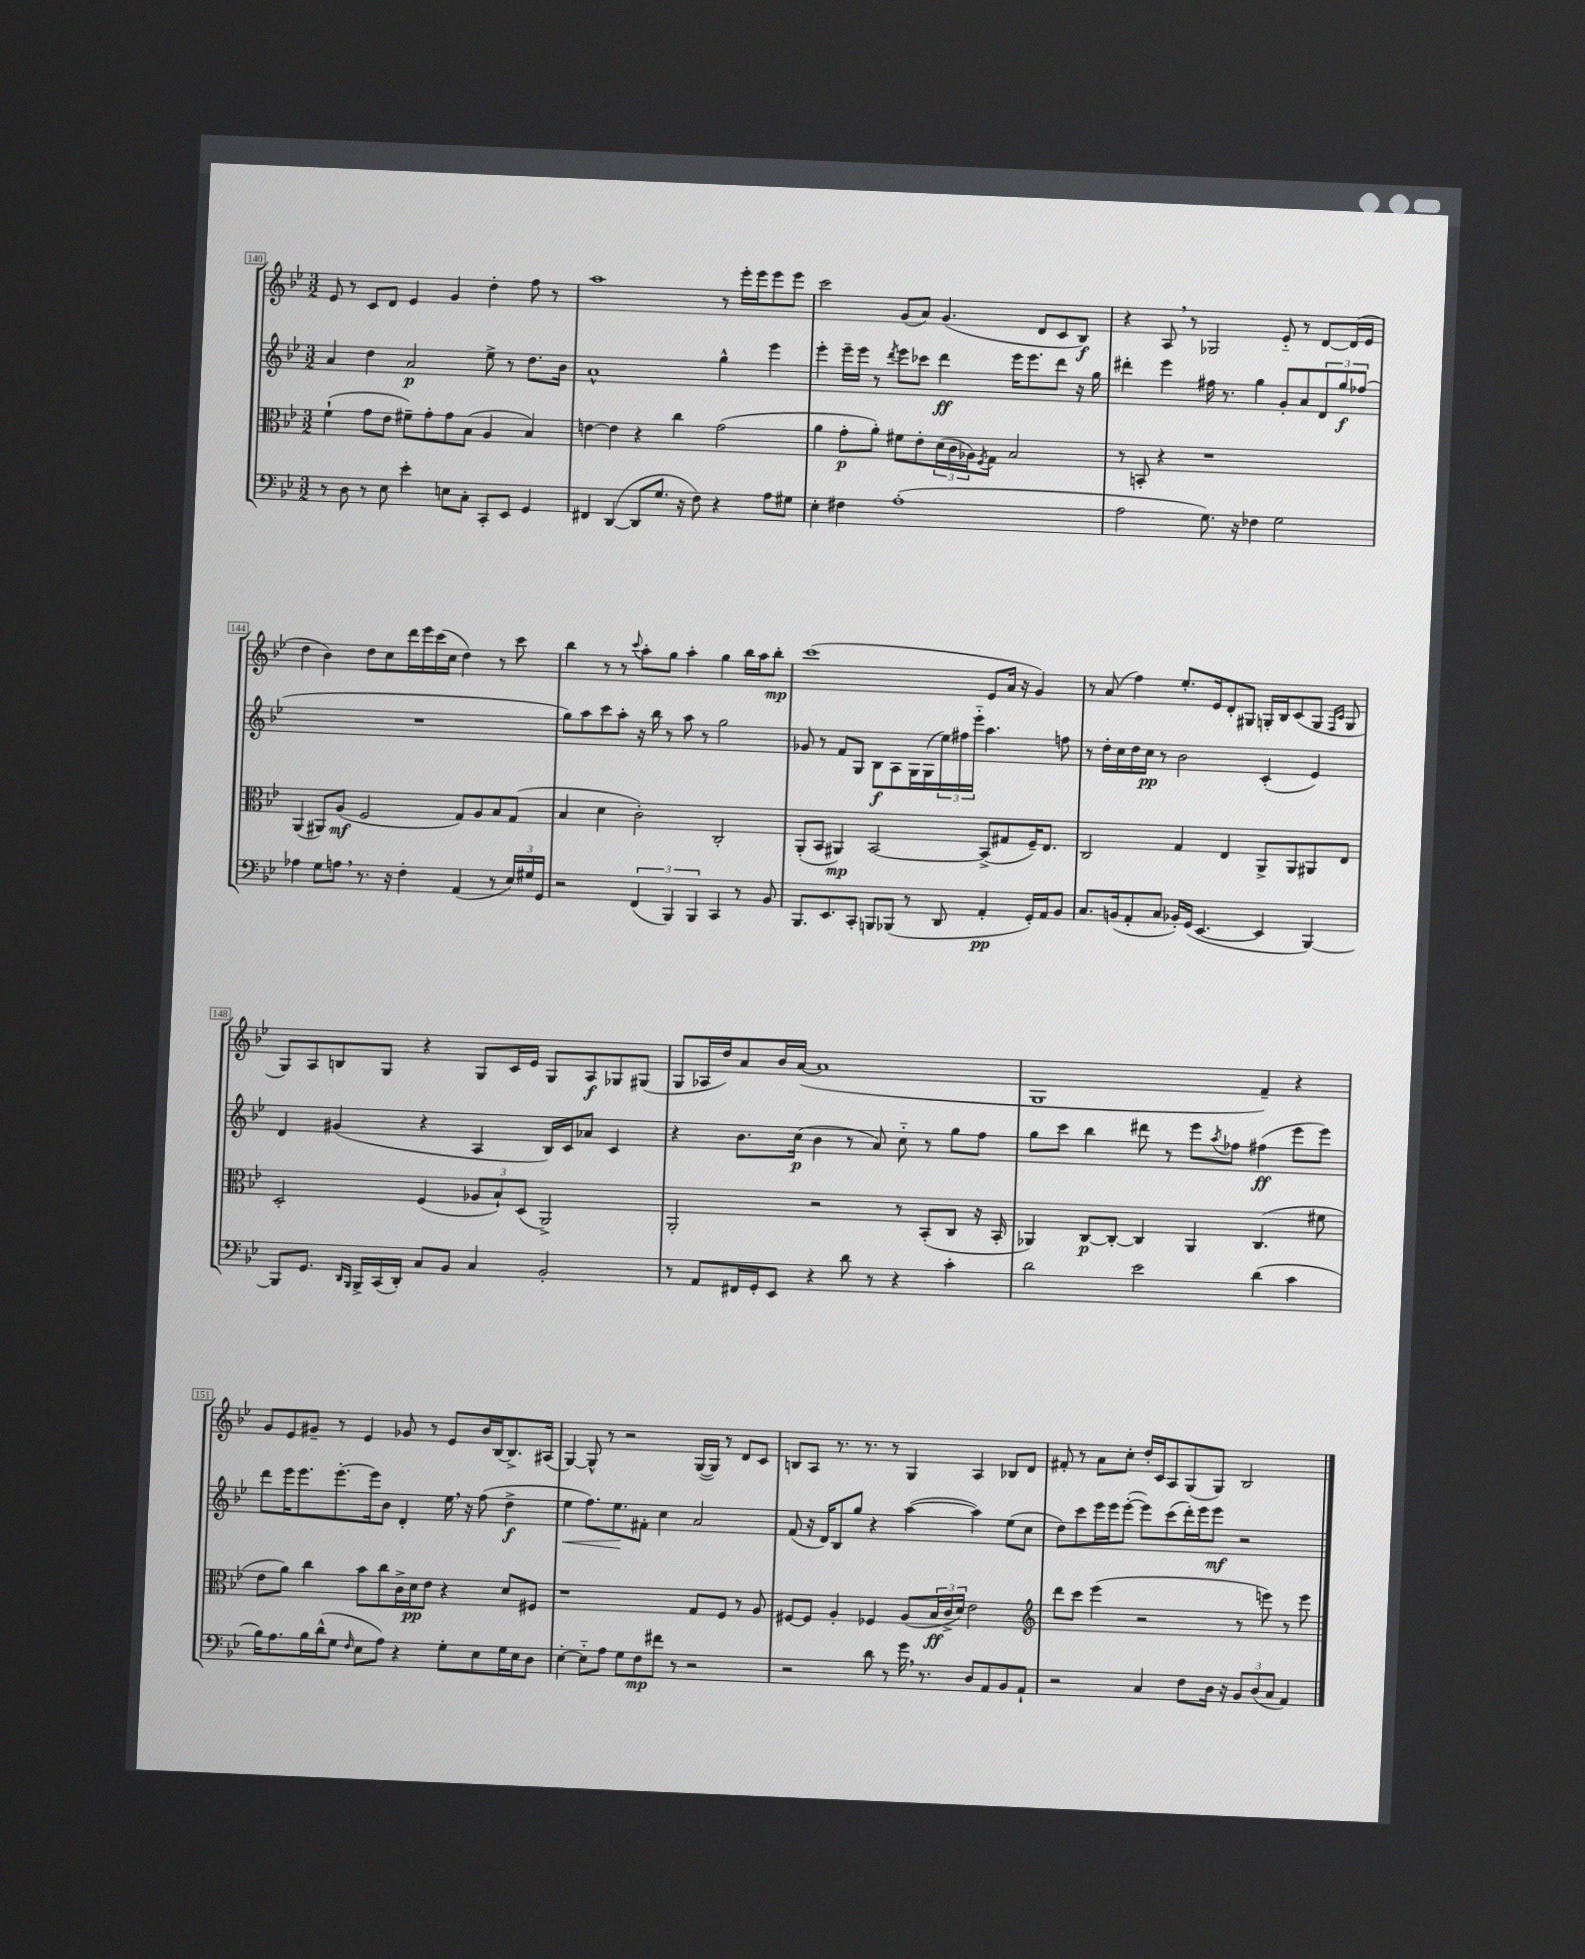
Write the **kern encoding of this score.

**kern	**dynam	**kern	**dynam	**kern	**dynam	**kern	**dynam
*part4	*part4	*part3	*part3	*part2	*part2	*part1	*part1
*staff4	*staff4	*staff3	*staff3	*staff2	*staff2	*staff1	*staff1
*clefF4	*	*clefC3	*	*clefG2	*	*clefG2	*
*k[b-e-]	*	*k[b-e-]	*	*k[b-e-]	*	*k[b-e-]	*
*M3/2	*	*M3/2	*	*M3/2	*	*M3/2	*
=140	=140	=140	=140	=140	=140	=140	=140
8r	.	(4f`\	.	4a/	.	8e-/	.
8D\	.	.	.	.	.	8r	.
8r	.	8g\L	.	4dd\	.	8c/L	.
8E-\	.	8e-\J	.	.	.	8d/J	.
4e-'\	.	8f#X~\L)	.	2a/	p	4e-/	.
.	.	8g'\	.	.	.	.	.
8En\L	.	8g\	.	.	.	4g/	.
8C'\J	.	(8B-\J	.	.	.	.	.
8CC'/L	.	4A/	.	8ee-^\	.	4dd'\	.
8EE-/J	.	.	.	8r	.	.	.
4GG/	.	4B-/)	.	8.dd\L	.	8ff\	.
.	.	.	.	.	.	8r	.
.	.	.	.	16b-\Jk	.	.	.
=141	=141	=141	=141	=141	=141	=141	=141
4FF#X/	.	[4en\	.	1a^^	.	1aa	.
([4DD/	.	4e\]	.	.	.	.	.
8DD/L]	.	4r	.	.	.	.	.
8.G/J	.	.	.	.	.	.	.
.	.	4cc\	.	.	.	.	.
16r	.	.	.	.	.	.	.
8F\)	.	.	.	.	.	.	.
4r	.	(2g\	.	4gg^^\	.	8r	.
.	.	.	.	.	.	16eee-'\LL	.
.	.	.	.	.	.	16eee-\J	.
8A\L	.	.	.	4eee-\	.	8eee-\	.
8G#X\J	.	.	.	.	.	8eee-\J	.
=142	=142	=142	=142	=142	=142	=142	=142
4E-'\	.	4a\	.	4eee-'\	.	2ccc\	.
4F#X\	.	8g'\L	p	16eee-~\LL	.	.	.
.	.	.	.	16eee-\JJ	.	.	.
.	.	8a'\J)	.	8r	.	.	.
.	.	.	.	8qddd/	.	.	.
(1A'	.	8f#X\L	.	8eee-\L	.	(8g/L	.
.	.	8e-'\	.	8ccc-X\J	.	8a/J)	.
.	.	(24d\L	.	4ddd\	ff	(4.g/	.
.	.	24c\	.	.	.	.	.
.	.	24A-X\J)	.	.	.	.	.
.	.	8qF/	.	.	.	.	.
.	.	8G\J	.	.	.	.	.
.	.	2B-/	.	16eee-\KL	.	.	.
.	.	.	.	8.eee-\	.	.	.
.	.	.	.	.	.	8d/L	.
.	.	.	.	8ddd\J	.	8c/	.
.	.	.	.	16r	.	8B-/J)	f
.	.	.	.	16gg\	.	.	.
=143	=143	=143	=143	=143	=143	=143	=143
2A\	.	8r	.	4ddd#X'\	.	4r	.
.	.	8BBn'/	.	.	.	.	.
.	.	4r	.	4eee-\	.	8A,/	.
.	.	.	.	.	.	8r	.
8.G\)	.	1r	.	16ff#X\	.	2G-X/	.
.	.	.	.	8.r	.	.	.
16r	.	.	.	.	.	.	.
4F-X\	.	.	.	4gg\	.	.	.
2G\	.	.	.	8g'/L	.	8e-/	.
.	.	.	.	8a/	.	8r	.
.	.	.	.	12d/	.	[8d/L	.
.	.	.	.	12gg/	f	.	.
.	.	.	.	.	.	(16d/L]	.
.	.	.	.	(12ff-X/J	.	.	.
.	.	.	.	.	.	16e-/JJ	.
!!LO:LB:g=z
=144	=144	=144	=144	=144	=144	=144	=144
4A-X\	.	(4AA/	.	1.r	.	4dd\	.
8G\L	.	8AA#X/L)	.	.	.	4b-\)	.
8An,\J	.	(8A/J	mf	.	.	.	.
8.r	.	2F/	.	.	.	8dd\L	.
.	.	.	.	.	.	8cc\	.
16r	.	.	.	.	.	.	.
4F'\	.	.	.	.	.	16ddd\L	.
.	.	.	.	.	.	16eee-\	.
.	.	.	.	.	.	(16ccc\	.
.	.	.	.	.	.	16cc\JJ	.
(4AA/	.	8G/L)	.	.	.	4dd\)	.
.	.	8A/	.	.	.	.	.
8r	.	8B-/	.	.	.	8r	.
24E-/LL)	.	(8G/J	.	.	.	8ccc\	.
24G#X/	.	.	.	.	.	.	.
24GG/JJ	.	.	.	.	.	.	.
=145	=145	=145	=145	=145	=145	=145	=145
2r	.	4B-/	.	8gg\L)	.	4bb-\	.
.	.	.	.	8aa\	.	.	.
.	.	4d\	.	8ccc\	.	8r	.
.	.	.	.	8aa'\J	.	8r	.
.	.	.	.	.	.	8qqccc/	.
(6FF/	.	2c'\)	.	16r	.	8aa'\L	.
.	.	.	.	16bb-\	.	.	.
.	.	.	.	8r	.	8gg\J	.
6BBB-/)	.	.	.	.	.	.	.
.	.	.	.	8aa\	.	4aa'\	.
6BBB-/	.	.	.	.	.	.	.
.	.	.	.	8r	.	.	.
4CC/	.	2C'/	.	2gg\	.	4gg\	.
8r	.	.	.	.	.	16bb-\LL	.
.	.	.	.	.	.	16aa\J	.
8BB-/	.	.	.	.	.	8bb-'\J	mp
=146	=146	=146	=146	=146	=146	=146	=146
8.BBB-/L	.	(8AA'/L	.	8g-X/	.	(1ccc	.
.	.	8BB-/J	.	8r	.	.	.
8.EE-/	.	.	.	.	.	.	.
.	.	4AA#X/)	mp	8f/L	.	.	.
8CC'/J	.	.	.	8G/J	.	.	.
8BBBn/L	.	[2BB-/	.	8B-\L	f	.	.
(8BBB-X/J	.	.	.	8A\	.	.	.
8r	.	.	.	16G\L	.	.	.
.	.	.	.	(16G\	.	.	.
8DD/	.	.	.	24ee-\)	.	.	.
.	.	.	.	24ff#X\	.	.	.
.	.	.	.	24eee-\JJ	.	.	.
4AA'/	pp	(8BB-^/L]	.	4.aa\	.	8e-/L	.
.	.	8G#X/	.	.	.	16a/Jk	.
.	.	.	.	.	.	16r	.
16GG'/LL)	.	16F~/K)	.	.	.	4g/)	.
16AA/J	.	8.E-/J	.	.	.	.	.
8BB-/J	.	.	.	8ffn\	.	.	.
=147	=147	=147	=147	=147	=147	=147	=147
8.C/L	.	2C/	.	8r	.	8r	.
.	.	.	.	16dd'\LL	.	(8a/	.
(16BBn/k	.	.	.	16cc\	.	.	.
8AA'/	.	.	.	16dd\	.	4ff\)	.
.	.	.	.	16cc\JJ	pp	.	.
8C/J	.	.	.	8r	.	.	.
16BB-X'/LL)	.	4G/	.	2b-\	.	8.ee-'/L	.
(16GG/JJ	.	.	.	.	.	.	.
[4.EE-/	.	.	.	.	.	.	.
.	.	.	.	.	.	16e-/k	.
.	.	4E-/	.	.	.	8d'/	.
.	.	.	.	.	.	8G#X/J	.
4EE-/]	.	8AA^/L	.	(4c'/	.	16Gn'/LL	.
.	.	.	.	.	.	16B-/J	.
.	.	8AA/	.	.	.	(8c/	.
[4BBB-/)	.	8AA#X/	.	4e-/)	.	8G/J	.
.	.	.	.	.	.	16qqF/LL	.
.	.	.	.	.	.	16qqc/JJ	.
.	.	8E-/J	.	.	.	8G/	.
!!LO:LB:g=z
=148	=148	=148	=148	=148	=148	=148	=148
8BBB-/L]	.	2D'/	.	4d/	.	8G/L)	.
8.GG/J	.	.	.	.	.	8A/	.
.	.	.	.	(4g#X/	.	8Bn/	.
16qqDD/LL	.	.	.	.	.	.	.
16qqBBB-/JJ	.	.	.	.	.	.	.
16BBB-^/LL	.	.	.	.	.	.	.
(16CC/	.	.	.	.	.	8G/J	.
16DD'/JJ)	.	.	.	.	.	.	.
8C/L	.	(4F/	.	4r	.	4r	.
8BB-/J	.	.	.	.	.	.	.
4C/	.	12A-X/L	.	4A/	.	8G/L	.
.	.	12B-`/)	.	.	.	.	.
.	.	.	.	.	.	16c/L	.
.	.	(12D/J	.	.	.	.	.
.	.	.	.	.	.	16e-/JJ	.
2BB-'/	.	2AA^/)	.	16B-/LL)	.	8G/L	.
.	.	.	.	16c/J	.	.	.
.	.	.	.	8a-X/J	.	8A/	f
.	.	.	.	4c/	.	8G-X/	.
.	.	.	.	.	.	(8G#X/J	.
=149	=149	=149	=149	=149	=149	=149	=149
8r	.	2AA'/	.	4r	.	8G/L	.
8AA/L	.	.	.	.	.	16A-X/L	.
.	.	.	.	.	.	16dd/J)	.
16FF#X/L	.	.	.	8.b-\L	.	8a/	.
16GG'/J	.	.	.	.	.	.	.
8EE-/J	.	.	.	.	.	16b-/L	.
.	.	.	.	(16cc\Jk	p	([16a/JJ	.
4r	.	2r	.	4b-\	.	1a]	.
8d\	.	.	.	8r	.	.	.
8r	.	.	.	8a/)	.	.	.
4r	.	8r	.	8cc\	.	.	.
.	.	(8BB-'/L	.	8r	.	.	.
4c'\	.	8C/J	.	8gg\L	.	.	.
.	.	16r	.	8ff\J	.	.	.
.	.	16BB-'/	.	.	.	.	.
=150	=150	=150	=150	=150	=150	=150	=150
2d\	.	4AA-X/)	.	8gg\L	.	1G	.
.	.	.	.	8ccc\J	.	.	.
.	.	[8C/L	p	4bb-\	.	.	.
.	.	8C'/J_	.	.	.	.	.
2e-\	.	4C/]	.	8ddd#X\	.	.	.
.	.	.	.	8r	.	.	.
.	.	4AA-/	.	8eee-\L	.	.	.
.	.	.	.	8qaa/	.	.	.
.	.	.	.	8ff-X\J	.	.	.
(4d\	.	(4.C/	.	(4ff#X\	ff	4f~/)	.
4c\	.	.	.	8eee-\L	.	4r	.
.	.	8f#X\	.	8eee-\J)	.	.	.
!!LO:LB:g=z
=151	=151	=151	=151	=151	=151	=151	=151
16B-\KL)	.	8e-\L	.	8ddd\L	.	8g/L	.
8.A\	.	.	.	.	.	.	.
.	.	8a\J)	.	16eee-\K	.	8e-/	.
.	.	.	.	8.eee-\	.	.	.
16B-\L	.	4cc\	.	.	.	8g#X~/J	.
(16d^^\J	.	.	.	.	.	.	.
8G\J	.	.	.	[8.eee-'\	.	8r	.
16qqF/	.	.	.	.	.	.	.
8E-\L	.	8b-\L	.	.	.	4e-/	.
.	.	.	.	16eee-\k]	.	.	.
8A\J)	.	8cc\	.	8b-\J	.	.	.
4r	.	16c^\L	.	4d'/	.	8g-X/	.
.	.	16d\J	pp	.	.	.	.
.	.	8e-\J	.	.	.	8r	.
8G'\L	.	4r	.	16ee-,\	.	8e-/L	.
.	.	.	.	16r	.	.	.
8E-\	.	.	.	(8ff\	.	16b-/L	.
.	.	.	.	.	.	[16B-/J	.
16G\L	.	8d/L	.	4dd^\	f	8.B-^/]	.
16E-\J	.	.	.	.	.	.	.
8D\J	.	8F#X/J	.	.	.	.	.
.	.	.	.	.	.	(16A#X/Jk	.
=152	=152	=152	=152	=152	=152	=152	=152
!	!	!	!	!	!LO:HP:b	!	!
[4E-'\	.	1r	.	4ee-\	<	[4G/)	.
8E-\L]	.	.	.	8.ff\L)	.	8G^^/]	.
8A\J	.	.	.	.	.	8r	.
.	.	.	.	8.ee-\	.	.	.
8G\L	.	.	.	.	.	2r	.
8F\	mp	.	.	8f#X'\J	[	.	.
8f#X\J	.	.	.	4cc\	.	.	.
8r	.	.	.	.	.	.	.
2r	.	8G/L	.	2a/	.	([16G/LL	.
.	.	.	.	.	.	16G/JJ])	.
.	.	8F/J	.	.	.	8r	.
.	.	8r	.	.	.	8d/L	.
.	.	8A/	.	.	.	8c/J	.
=153	=153	=153	=153	=153	=153	=153	=153
2r	.	[8F#X/L	.	(8f/	.	8Bn/L	.
.	.	8F#/J]	.	16r	.	8A/J	.
.	.	.	.	16d/KL)	.	.	.
.	.	4A'/	.	8B-/	.	8.r	.
.	.	.	.	8gg/J	.	.	.
.	.	.	.	.	.	8.r	.
8d\	.	4F-X/	.	4r	.	.	.
8r	.	.	.	.	.	8r	.
16g,\	.	(8A/L	.	([4aa\	.	4G/	.
8.r	.	.	.	.	.	.	.
.	.	24B-/L	ff	.	.	.	.
.	.	24c^/	.	.	.	.	.
.	.	24d/JJ)	.	.	.	.	.
8D/L	.	2e-\	.	4aa\])	.	4A/	.
8AA/	.	.	.	.	.	.	.
8BB-/	.	.	.	(8ee-\L	.	8B-X/L	.
8AA`/J	.	.	.	8cc\J	.	8d/J	.
=154	=154	=154	=154	=154	=154	=154	=154
*	*	*clefG2	*	*	*	*	*
2r	.	8ddd\L	.	8dd\L)	.	8f#X'/	.
.	.	8ccc\J	.	8ccc\	.	8r	.
.	.	(4eee-\	.	16eee-\L	.	8a\L	.
.	.	.	.	16eee-\J	.	.	.
.	.	.	.	([8eee-'\J	.	8cc'\J	.
4C/	.	2r	.	8eee-\L])	.	16dd'/LL	.
.	.	.	.	.	.	16c/J	.
.	.	.	.	(8ccc\	.	8A/	.
8F\L	.	.	.	16ddd'\L)	.	(8G/	.
.	.	.	.	16eee-\J	.	.	.
16D\Jk	.	.	.	8eee-\J	mf	8G/J)	.
16r	.	.	.	.	.	.	.
12BB-/L	.	8r	.	2r	.	2B-/	.
(12D/	.	.	.	.	.	.	.
.	.	8eeen\)	.	.	.	.	.
12C/J	.	.	.	.	.	.	.
4AA/)	.	8r	.	.	.	.	.
.	.	8eee\	.	.	.	.	.
==	==	==	==	==	==	==	==
*-	*-	*-	*-	*-	*-	*-	*-
